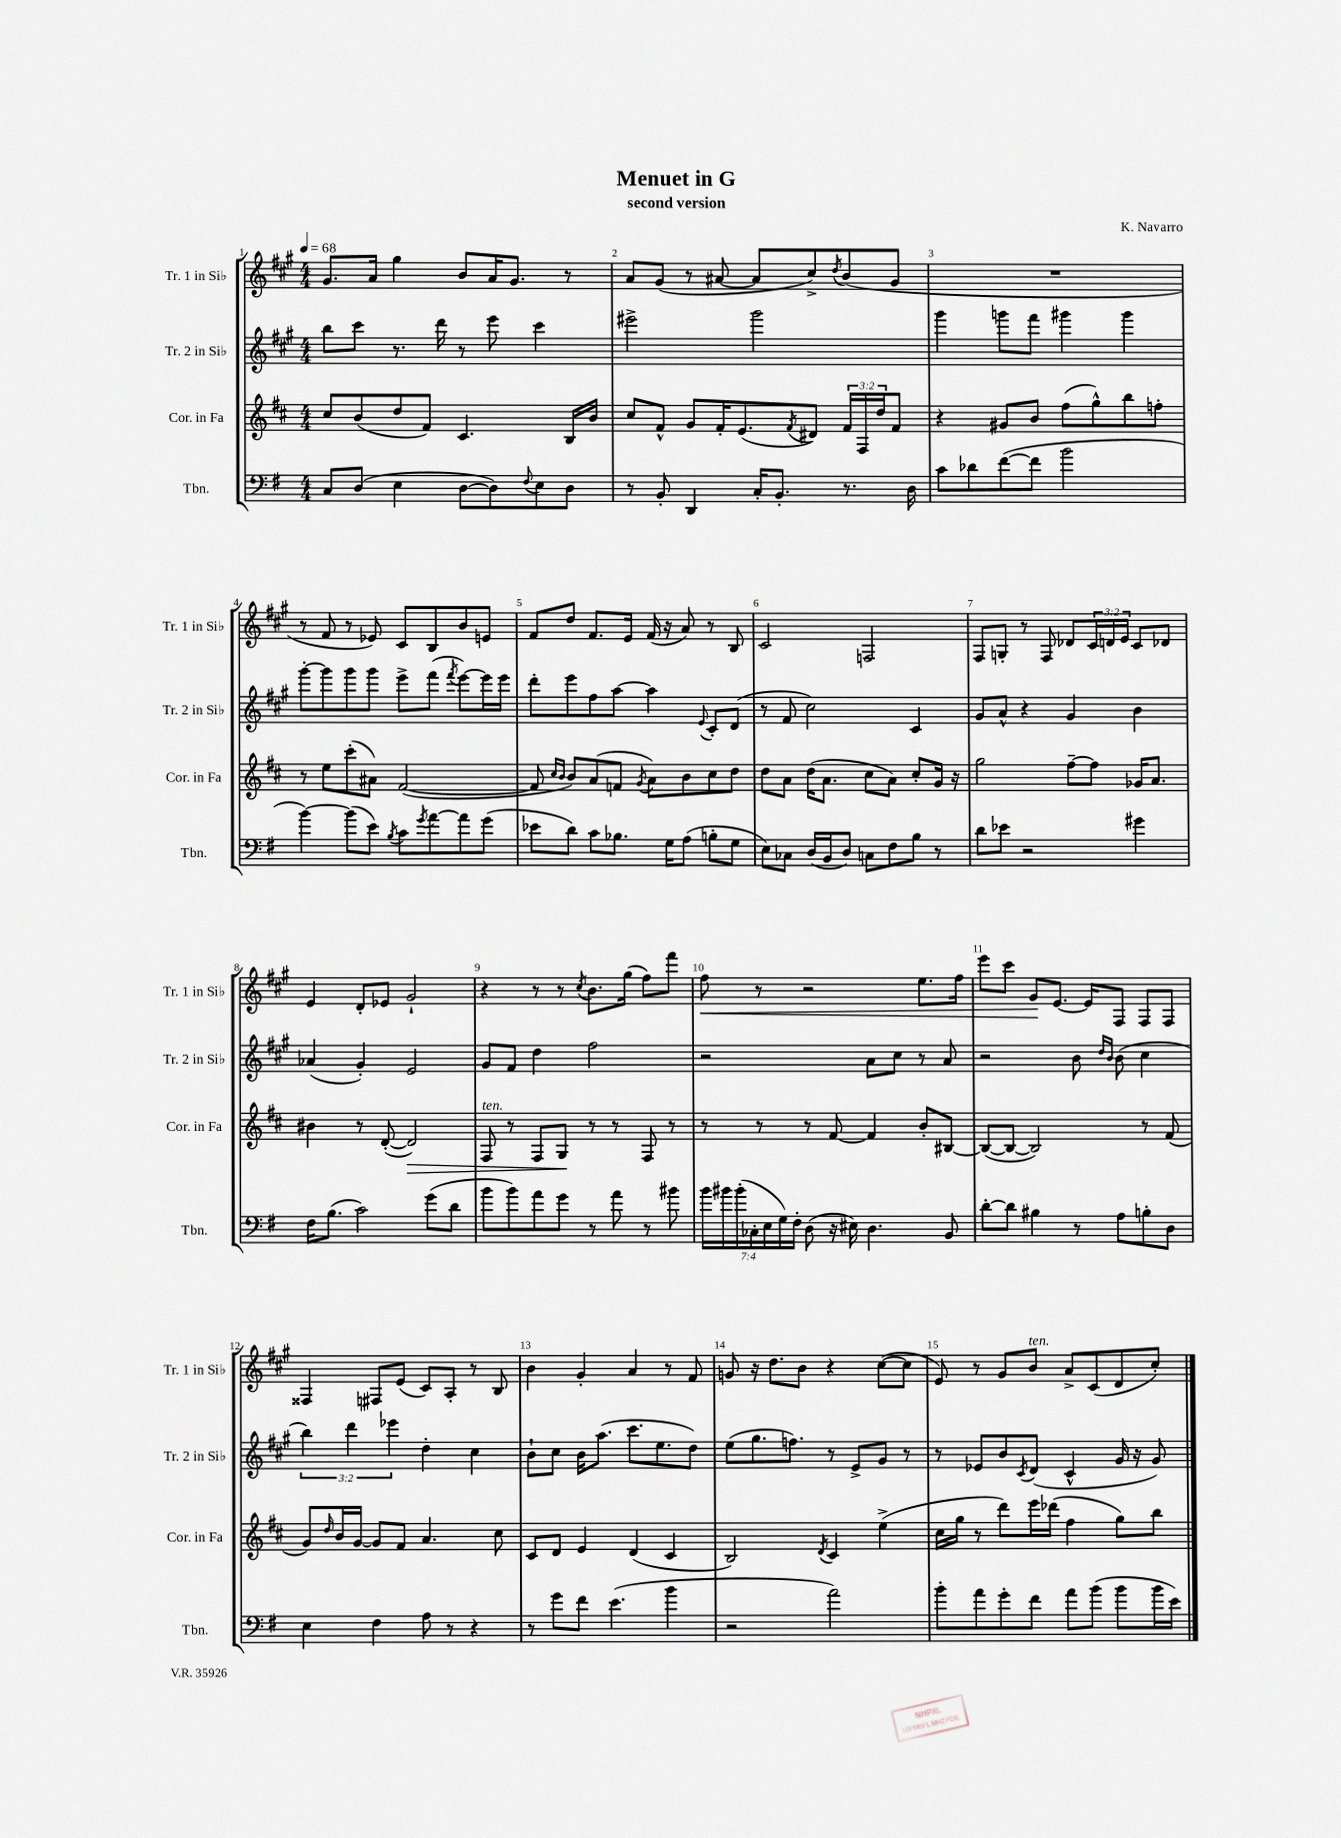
\header { title = "Menuet in G" composer = "K. Navarro" subtitle = "second version" }
<<
\new StaffGroup <<
\new Staff = "s0" \with { instrumentName = "Tr. 1 in Sib" shortInstrumentName = "Tr. 1 in Sib" } {
    \clef treble \key a \major \numericTimeSignature \time 4/4 \override Staff.TupletNumber.text = #tuplet-number::calc-fraction-text \tempo 4 = 68
    gis'8. a'16 gis''4 b'8 a'16 gis'8. r8 |
    a'8 gis'8( r8 ais'8~ ais'8 cis''8->) \acciaccatura { d''8 } b'8( gis'8 |
    R1 |
    r8 fis'8 r8 ees'8) cis'8 b8 b'8 e'8 |
    fis'8 d''8 fis'8. e'16 fis'16( r16 a'8) r8 b8 |
    cis'2 f2 |
    fis8 g8-. r8 fis8 des'8 \tuplet 3/2 { cis'16 d'16 e'16 } cis'8 des'8 |
    e'4 d'8-. ees'8 gis'2-! |
    r4 r8 r8 \acciaccatura { cis''8 } b'8. gis''16( fis''8) fis'''8 |
    fis''8\< r8 r2 e''8. fis''16 |
    e'''8 cis'''8 gis'8\! e'8.~ e'16 fis8 fis8 fis8 |
    fisis4 fis8 e'8( cis'8) a8-. r8 b8 |
    b'4 gis'4-. a'4 r8 fis'8 |
    g'8 r16 d''8. b'8 r4 cis''8~( cis''8 |
    e'8) r8 gis'8 b'8^\markup { \italic "ten." } a'8-> cis'8( d'8 cis''8-.) \bar "|." |
}
\new Staff = "s1" \with { instrumentName = "Tr. 2 in Sib" shortInstrumentName = "Tr. 2 in Sib" } {
    \clef treble \key a \major \numericTimeSignature \time 4/4 \override Staff.TupletNumber.text = #tuplet-number::calc-fraction-text
    b''8 cis'''8 r8. d'''16 r8 e'''8 cis'''4 |
    eis'''2-> gis'''2 |
    gis'''4 g'''8 fis'''8 gis'''4 gis'''4 |
    gis'''8~-. gis'''8 gis'''8 gis'''8 e'''8-> fis'''8( \acciaccatura { fis'''8 } e'''8~) e'''16 e'''16 |
    d'''8-. e'''8 fis''8 a''8~ a''4 \appoggiatura { e'8 } cis'8-. d'8( |
    r8 fis'8 cis''2) cis'4 |
    gis'8 a'8-^ r4 gis'4 b'4 |
    aes'4( gis'4-.) e'2 |
    gis'8 fis'8 d''4 fis''2 |
    r2 a'8 cis''8 r8 a'8 |
    r2 b'8 \grace { d''16 b'16 } b'8( cis''4 |
    \tuplet 3/2 { b''4) d'''4 ees'''4 } d''4-. cis''4 |
    b'8-! cis''8 b'16 a''8.( cis'''8. e''8. d''8) |
    e''8( gis''8. f''8.) r8 e'8-> gis'8 r8 |
    r8 ees'8 b'8 \acciaccatura { cis'8 } d'8( cis'4-^ gis'16 r16 gis'8) \bar "|." |
}
\new Staff = "s2" \with { instrumentName = "Cor. in Fa" shortInstrumentName = "Cor. in Fa" } {
    \clef treble \key d \major \numericTimeSignature \time 4/4 \override Staff.TupletNumber.text = #tuplet-number::calc-fraction-text
    cis''8 b'8( d''8 fis'8) cis'4. b16 b'16 |
    cis''8 fis'8-^ g'8 fis'16-. e'8.( \acciaccatura { fis'8 } dis'8) \tuplet 3/2 { fis'16 fis16 d''16 } fis'8 |
    r4 gis'8 b'8 fis''8( g''8-^) b''8 f''8-. |
    r8 e''8 cis'''8-.( ais'8) fis'2~( |
    fis'8 \grace { cis''16 b'16 } b'8) a'8( f'8 \acciaccatura { g'8 } a'8) b'8 cis''8 d''8 |
    d''8 a'8 d''16( a'8. cis''8 a'8) cis''8-. g'16 r16 |
    g''2 fis''8~-- fis''8 ges'16 a'8. |
    bis'4 r8 d'8~-.( d'2\>) |
    fis8^\markup { \italic "ten." } r8 fis8 g8\! r8 r8 fis8 r8 |
    r8 r8 r8 fis'8~ fis'4 b'8-. bis8~ |
    bis8~( bis8~ bis2) r8 fis'8( |
    g'8) \grace { d''16 } b'16 g'16~ g'8 fis'8 a'4. cis''8 |
    cis'8 d'8 e'4 d'4( cis'4 |
    b2) \acciaccatura { d'8 } cis'4 e''4->( |
    cis''16 g''16 r8 d'''8) e'''16 des'''16( fis''4 g''8) b''8 \bar "|." |
}
\new Staff = "s3" \with { instrumentName = "Tbn." shortInstrumentName = "Tbn." } {
    \clef bass \key g \major \numericTimeSignature \time 4/4 \override Staff.TupletNumber.text = #tuplet-number::calc-fraction-text
    c8 d8( e4 d8~ d8) \appoggiatura { fis8 } e8 d8 |
    r8 b,8-. d,4 c16-. b,8.-. r8. d16 |
    c'8 des'8 fis'8~( fis'8 b'2 |
    b'4~) b'8( e'8) \acciaccatura { b8 } c'8 \acciaccatura { g'8 } a'8~ a'8 g'8( |
    ees'8 d'8) c'8 bes8. g16 a8( b8-. g8 |
    e8) ces8 d16( b,16 d8) c8 fis8 b8 r8 |
    d'8 ees'8 r2 gis'4 |
    fis16 b8.( c'2) g'8( d'8 |
    b'8 b'8) a'8 g'8 r8 a'8 r8 bis'8 |
    \tuplet 7/4 { b'16 bis'16 bis'16-.( ces16-. e16 g16) fis16-. } d8( r16 eis16) d4. b,8 |
    d'8~-. d'8 bis4 r8 a8 b8-. d8 |
    e4 fis4 a8 r8 r4 |
    r8 g'8 fis'8 e'4.( b'4 |
    r2 a'2) |
    b'8-. a'8 g'8-. fis'8 a'8 b'8( b'8 b'16 e'16) \bar "|." |
}
>>
>>
\layout { \context { \Score \override BarNumber.break-visibility = ##(#f #t #t) barNumberVisibility = #all-bar-numbers-visible } }
